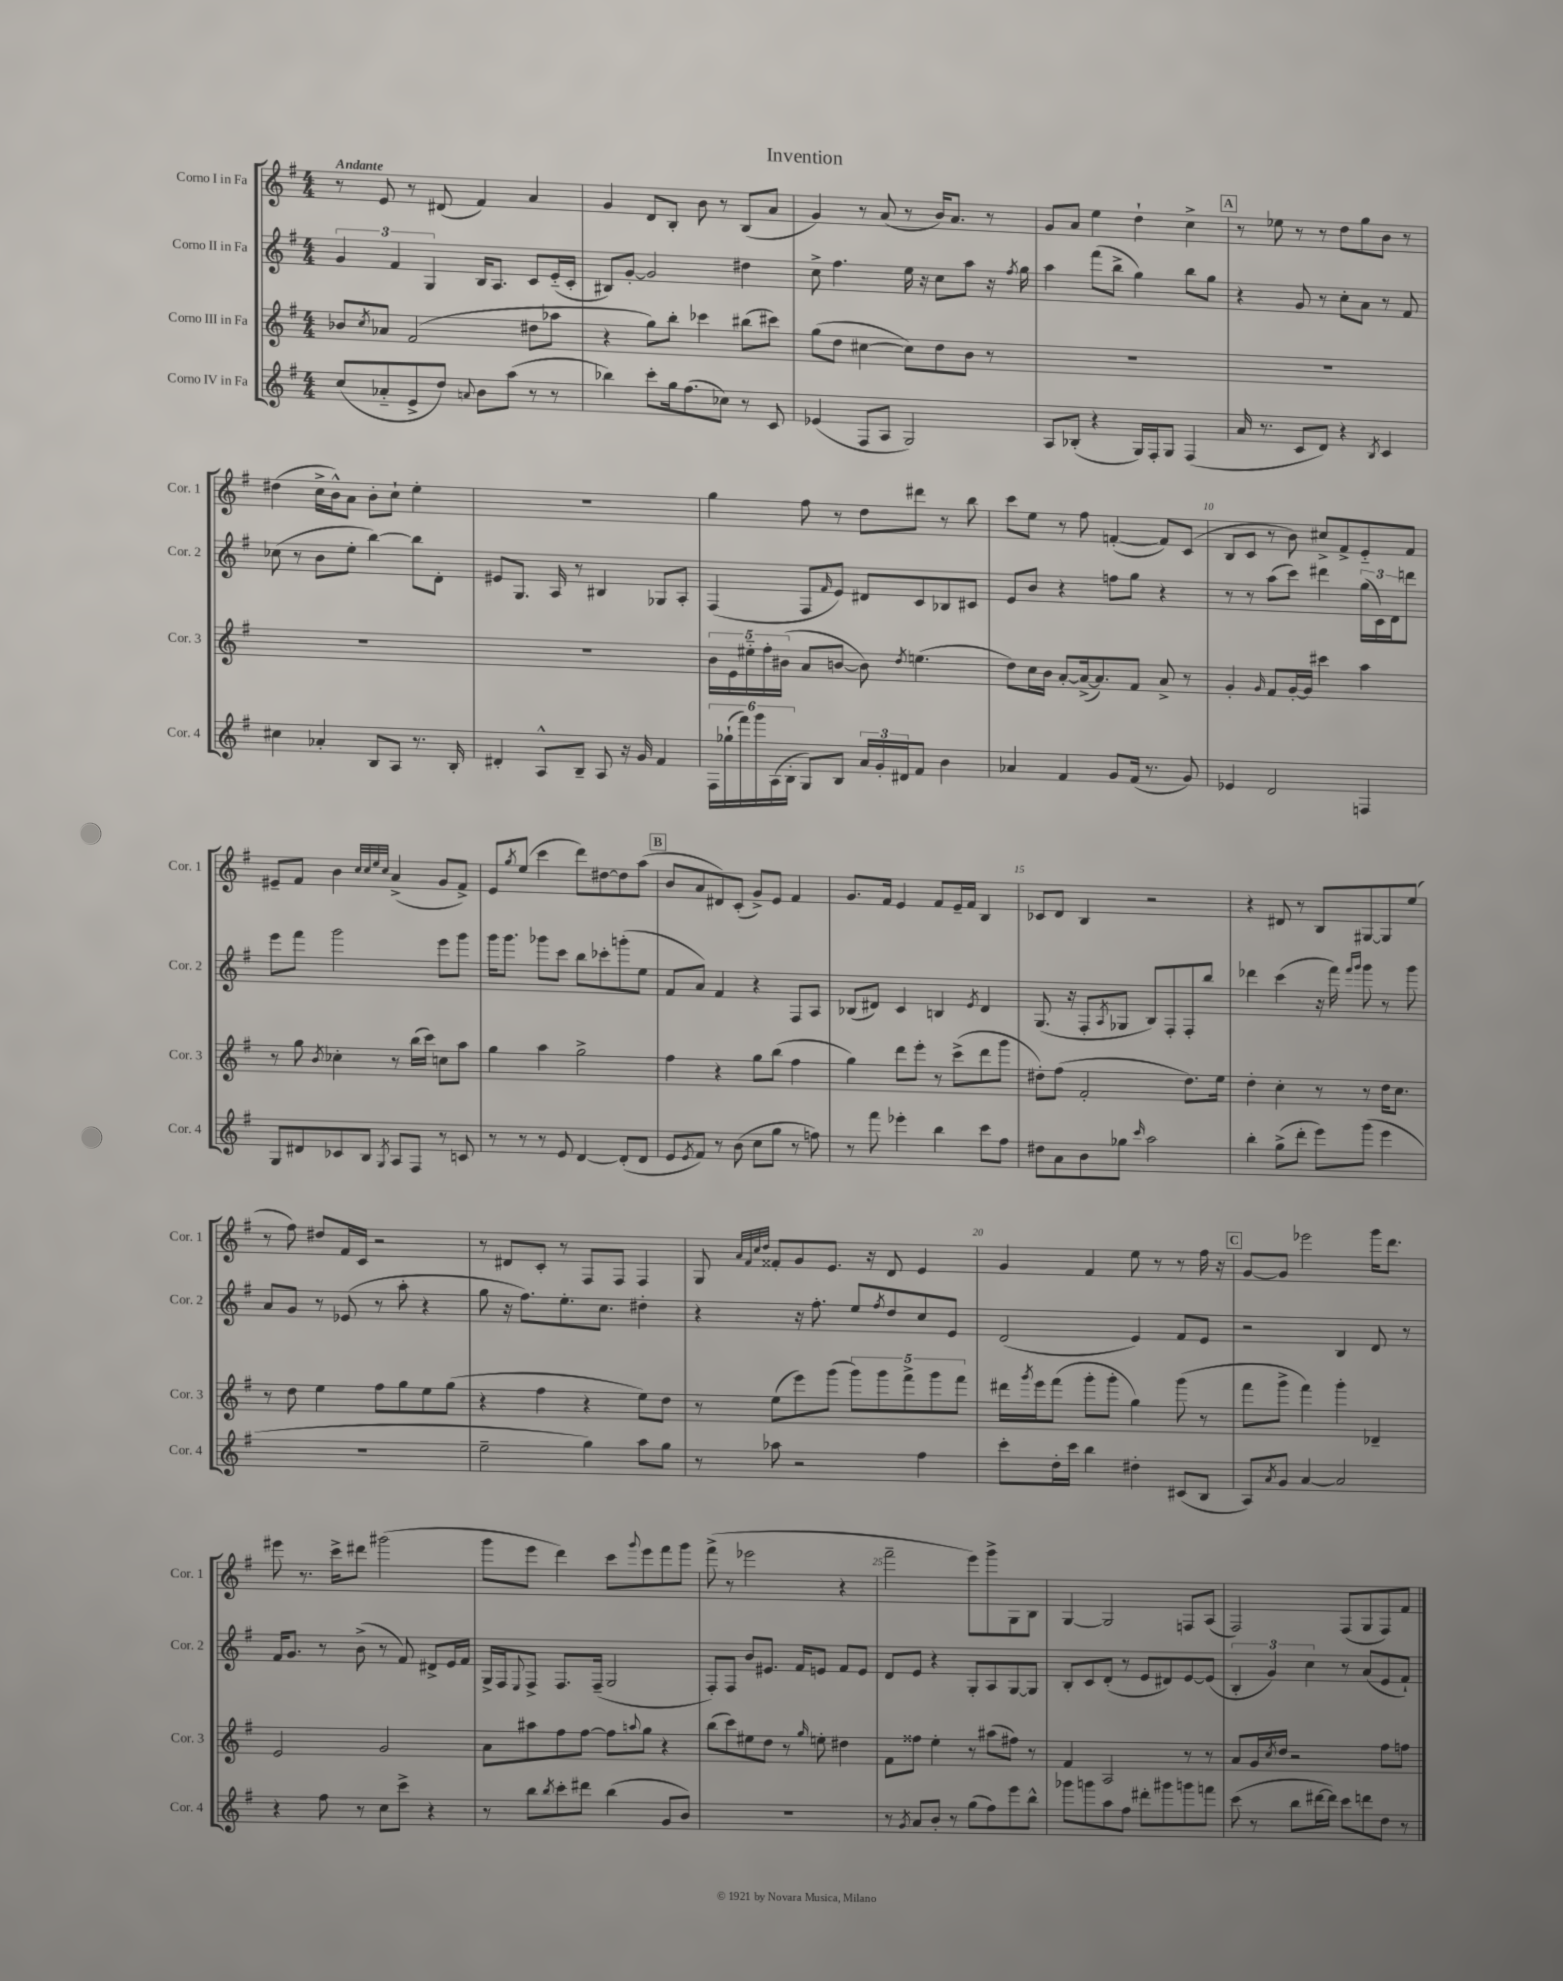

**kern	**kern	**kern	**kern
*part4	*part3	*part2	*part1
*staff4	*staff3	*staff2	*staff1
*I"Corno IV in Fa	*I"Corno III in Fa	*I"Corno II in Fa	*I"Corno I in Fa
*I'Cor. 4	*I'Cor. 3	*I'Cor. 2	*I'Cor. 1
*clefG2	*clefG2	*clefG2	*clefG2
*k[f#]	*k[f#]	*k[f#]	*k[f#]
*M4/4	*M4/4	*M4/4	*M4/4
=1	=1	=1	=1
!	!	!	!LO:TX:a:B:t=Andante
(8cc/L	8b-X/L	6g/	8r
.	8qcc/	.	.
8a-X/	8a-X/J	.	8e/
.	.	6f#/	.
8e^/	(2f#/	.	8r
.	.	6G/	.
8dd/J)	.	.	(8d#X/
8qqan/	.	.	.
8b\L	.	16B/KL	4f#/)
.	.	8.A/J	.
(8aa\J	.	.	.
8r	8dd#X\L	8c/L	4a/
8r	8aa-X\J	(16e/L	.
.	.	16c'/JJ	.
=2	=2	=2	=2
4bb-X\)	4r	8B#X/L)	4g/
.	.	[8g'/J	.
8ccc'\L	8gg\L)	2g/]	8d/L
16gg\k	8bb'\J	.	8B'/J
(8.ff#\	.	.	.
.	4ccc-X\	.	8b\
8cc-X\J)	.	.	8r
8r	(8bb#X\L	4dd#X\	(8B/L
8c/	8ccc#X\J)	.	8a/J
=3	=3	=3	=3
(4e-X/	(8gg\L	8cc^\	4g/)
.	8dd\J	4.ff#\	.
8F#/L	[4cc#X\	.	8r
8A/J	.	.	(8a/
2G/)	8cc#\L])	16ee\	8r
.	.	16r	.
.	8dd\	8cc\L	16b/KL)
.	.	.	8.a/J
.	8b\J	8aa\J	.
.	8r	16r	8r
.	.	8qff#/	.
.	.	16gg\	.
=4	=4	=4	=4
8A/L	1r	4aa\	8g/L
(8B-X'/J	.	.	8a/J
4r	.	(8fff#\L	4ee\
.	.	8bb^\J	.
16G/LL)	.	4gg\)	4dd`\
16F#'/J	.	.	.
8G/J	.	.	.
(4F#/	.	8bb\L	4cc^\
.	.	8gg\J	.
!!LO:REH:place=s1:t=A
=5	=5	=5	=5
16a/	1r	4r	8r
8.r	.	.	.
.	.	.	8ee-X\
8c/L	.	8g/	8r
8d/J)	.	8r	8r
4r	.	8cc'\L	8dd\L
.	.	8a\J	8gg\
8qB/	.	.	.
4c/	.	8r	8b\J
.	.	8f#/	8r
!!LO:LB:g=z
=6	=6	=6	=6
4cc#X\	1r	(8cc-X\	(4dd#X\
.	.	8r	.
4a-X'/	.	8b\L	16cc^\LL
.	.	.	16b^^\J)
.	.	8ee'\J	8a\J
8B/L	.	[4bb\)	8b'\L
8A/J	.	.	8cc`\J
8.r	.	8bb\L]	4ee'\
.	.	8d'\J	.
16B'/	.	.	.
=7	=7	=7	=7
4d#X'/	1r	8e#X/L	1r
.	.	8.G/J	.
8A^^/L	.	.	.
.	.	16A/	.
8B~/J	.	8r	.
8A/	.	4B#X/	.
16r	.	.	.
16g/	.	.	.
4f#/	.	8G-X/L	.
.	.	8A'/J	.
=8	=8	=8	=8
24F#\LL	20b\LL	(4F#/	4gg\
(24gg-X`\	.	.	.
.	20e\	.	.
24fff#\)	.	.	.
.	20ee#X\	.	.
24ggg\	.	.	.
.	20ff#'\	.	.
(24A\	.	.	.
.	(20b#X\JJ	.	.
24B'\JJ	.	.	.
8G/L)	8a/L	8F#/L	8ff#\
.	.	16qqf#/	.
8B/J	[8bn/J	8e/J)	8r
24a/LL	8b\])	8d#X/L	8dd\L
24g'/	.	.	.
24d#X/J	.	.	.
.	8qdd/	.	.
8f#/J	(4.een\	8c/	8ddd#X\J
4b\	.	8B-X/	8r
.	.	8c#X/J	8bb\
=9	=9	=9	=9
4a-X/	8dd\L)	8e/L	8ccc\L
.	16cc\L	8b/J	8ee\J
.	16b\JJ	.	.
4f#/	[8a'/L	4r	8r
.	(16a^/k_	.	8ff#\
.	8.a/])	.	.
8g/L	.	8ffn\L	([4fn'/
(16f#/Jk	8f#/J	8gg\J	.
8.r	.	.	.
.	8a^/	4r	8f/L])
8g/)	8r	.	(8c/J
=10	=10	=10	=10
4e-X/	4g'/	8r	8B/L
.	.	8r	8c/J
.	16qqg/	.	.
2d/	8f#/L	(8aa\L	8r
.	[16g'/L	8ccc\J)	8b\)
.	16g/JJ]	.	.
.	4ccc#X\	4ddd#X\	8cc#X^/L
.	.	.	8f#^/
4Fn/	4aa\	(24gg\LL	8e/
.	.	24c\)	.
.	.	24d\J	.
.	.	8dddn\J	8f#/J
!!LO:LB:g=z
=11	=11	=11	=11
8G/L	8r	8eee\L	8e#X~/L
8d#X/	8gg\	8fff#\J	8f#/J
.	8qb/	.	.
8c-X/	4cc-X'\	2ggg\	4b\
8B/J	.	.	.
.	.	.	32qqcc/LLL
.	.	.	32qqcc/
.	.	.	32qqee/
8qG/	.	.	32qqcc/JJJ
8A/L	8r	.	(4a^/
8F#/J	(16bb\LL	.	.
.	16ccc\JJ)	.	.
8r	8ccn\L	8eee\L	8g/L
8cn/	8aa\J	8ggg\J	8f#^/J)
=12	=12	=12	=12
8r	4gg\	16ggg\KL	8e/L
.	.	8.ggg\J	.
.	.	.	8qgg/
8r	.	.	(8ee/J
8r	4aa\	8ggg-X\L	4ccc\
8e/	.	8ccc\J	.
[4d/	2gg^\	8bb\L	8ddd\L)
.	.	8ccc-X'\	[8dd#X\
(8d'/L]	.	(8gggn'\	8dd#\]
8d/J	.	8ee\J	(8aa\J
!!LO:REH:place=s1:t=B
=13	=13	=13	=13
8e/L	4ff#\	8f#/L	8b/L
8qe/	.	.	.
8f#/J)	.	8a/J)	8a/
8r	4r	4f#/	8d#X/)
(8b\	.	.	(8c'/J
8cc\L	8gg\L	4r	8g^/L)
8gg\J	(8bb\J	.	8e/J
8r	4ff#\	8F#/L	4f#/
8ffn\)	.	8A/J	.
=14	=14	=14	=14
8r	4gg\)	(8B-X/L	8.g/L
8fff#\	.	8d#X/J)	.
.	.	.	16f#/Jk
4eee-X'\	8ddd\L	4c/	4e/
.	8eee'\J	.	.
4bb\	8r	4Bn/	8f#/L
.	(8ccc^\L	.	16e~/L
.	.	.	16f#/JJ
.	.	8qe/	.
8ccc\L	8ddd\	4d#/	4B/
8ff#\J	8ggg\J	.	.
=15	=15	=15	=15
8dd#X\L	8dd#X'\L)	(8.G/	8c-X/L
8a\	(8ff#\J	.	8d/J
.	.	16r	.
8b\	2f#'/	8F#'/L	4B/
.	.	8qA/	.
8gg-X\J	.	8G-X/J	.
16qqccc/	.	.	.
2aa\	.	8B/L)	2r
.	.	8F#'/	.
.	8.dd#\L)	8F#'/	.
.	.	8bb/J	.
.	16ee\Jk	.	.
=16	=16	=16	=16
4bb'\	4dd'\	4ddd-X\	4r
(8gg^\L	4cc'\	(4ccc\	8d#X/
8ddd'\J	.	.	8r
8eee\L)	8r	16r	8B/L
.	.	16fff#\)	.
.	.	16qqfff#/LL	.
.	.	16qqggg/JJ	.
(8ggg\J	8r	8ggg\	[8G#X/
4eee\	16dd\KL	8r	8G#/]
.	8.cc\J	.	.
.	.	8ggg\	(8ee/J
!!LO:LB:g=z
=17	=17	=17	=17
1r	8r	8a/L	8r
.	8dd\	8g/J	8ff#\)
.	4ee\	8r	8dd#X/L
.	.	(8e-X/	16f#/L
.	.	.	16c/JJ
.	8ff#\L	8r	2r
.	8gg\	8aa'\	.
.	8ee\	4r	.
.	(8gg\J	.	.
=18	=18	=18	=18
2ee~\	4r	8gg\	8r
.	.	16r	8d#X/L
.	.	8.ff#\L)	.
.	4ff#\	.	8c'/J
.	.	8.ee'\	8r
4gg\)	4r	.	8F#/L
.	.	8.cc\J	.
.	.	.	8F#/J
8aa\L	8ee\L)	4dd#X'\	4F#/
8gg\J	8dd\J	.	.
=19	=19	=19	=19
8r	8r	4r	8G/
.	.	.	32qqa/LLL
.	.	.	32qqf#/
.	.	.	32qqcc/
.	.	.	32qqdd/JJJ
8aa-X\	(8ee\L	.	8f##X'/L
2r	8eee\)	16r	8g/
.	.	8.ff#'\	.
.	(8ggg\J	.	8.e/J
.	10ggg\L)	8ee/L	.
.	.	.	16r
.	10ggg\	.	.
.	.	8qff#/	.
.	.	8dd/	8d/
.	10fff#^\	.	.
4ff#\	.	8cc/	4e/
.	10ggg\	.	.
.	.	8e/J	.
.	10fff#\J	.	.
=20	=20	=20	=20
8ccc'\L	16ddd#X\LL	(2d/	4g/
.	8qggg/	.	.
.	16eee\J	.	.
16dd'\L	(8fff#\J	.	.
16ccc\JJ	.	.	.
4bb\	8ggg'\L	.	4f#/
.	8ggg'\J	.	.
4dd#X'\	4gg\)	4e/)	8ee\
.	.	.	8r
(8c#X/L	(8ggg\	8f#/L	8r
8B/J	8r	8e/J	16ff#\
.	.	.	16r
!!LO:REH:place=s1:t=C
=21	=21	=21	=21
8A/L)	8fff#\L	2r	[8g/L
8qa/	.	.	.
8g/J	8ggg^\J	.	8g/J]
[4a/	4fff#\)	.	2eee-X\
2a/]	4ggg'\	4B/	.
.	4d-X~/	8d/	16ggg\KL
.	.	.	8.ddd\J
.	.	8r	.
!!LO:LB:g=z
=22	=22	=22	=22
4r	2e/	16f#/KL	8eee#X\
.	.	8.g/J	.
.	.	.	8.r
8ff#\	.	8r	.
.	.	.	16ccc^\KL
8r	.	(8b^\	8ddd#X\J
8cc\L	2g/	8r	(2ggg#X\
8ccc^\J	.	8f#/)	.
4r	.	8d#X^/L	.
.	.	16e/L	.
.	.	16f#/JJ	.
=23	=23	=23	=23
8r	8a\L	16G^/LL	8ggg\L
.	.	16F#/J	.
.	.	8qqE/	.
8bb\L	8aa#X\	8F#^/J	8eee\J
8qbb/	.	.	.
8ccc'\	8ff#\	8.F#/L	4ddd\)
8ddd#X\J	[8ff#\J	.	.
.	.	(16F#~/Jk	.
(4bb\	8ff#\L]	2G/	8ccc\L
.	8qqaan/	.	8qqggg/
.	8gg\J	.	8eee\
8g/L	4r	.	8fff#\
8b/J)	.	.	8ggg\J
=24	=24	=24	=24
1r	(8bb\L	8F#'/L)	(8fff#^\
.	8ccc\)	8F#/J	8r
.	8ee#X\	8b/L	2eee-X\
.	8dd\J	8.e#X/J	.
.	8r	.	.
.	.	16f#/KL	.
.	16qqgg/	.	.
.	8een'\	8en/J	.
.	4dd#X\	8f#/L	4r
.	.	8e/J	.
=25	=25	=25	=25
8r	8f#\L	8d/L	2fff#~\
8qg/	.	.	.
8a/L	8ff##X\J	8e/J	.
8b'/J	4ee'\	4r	.
8r	.	.	.
(8gg\L	8r	8G'/L	8eee\L)
8ff#\)	(8aa#X\L	8A/	8ggg^\
8eee\	8ff#X\J)	[8G/	8G\
8bb^^\J	8r	8G/J]	8B\J
=26	=26	=26	=26
8ggg-X\L	4f#/	8B'/L	[4G/
8gggn\	.	8c/	.
8aa\	2A/	(8d'/J	2G/]
8ff#\J	.	8r	.
8ddd#X'\L	.	8e/L	.
8ggg#X\	.	8d#X/)	.
8gggn\	8r	[8e/	8Fn/L
8fffn\J	8r	(8e/J]	(8A/J
=27	=27	=27	=27
(8ccc\	8a/L	6B'/	2F#/)
8r	16g/L	.	.
.	.	6g/)	.
.	8qcc/	.	.
.	16dd/JJ	.	.
8bb\L	2r	.	.
.	.	6cc\	.
[16ddd#X\L	.	.	.
16ddd#\JJ])	.	.	.
8ccc\L	.	8r	(8F#/L
8dddn\	.	(8a/L	8G/
8dd\J	8ff#\L	8e/	8F#/)
8r	8ffn\J	8f#`/J)	8f#/J
==	==	==	==
*-	*-	*-	*-
